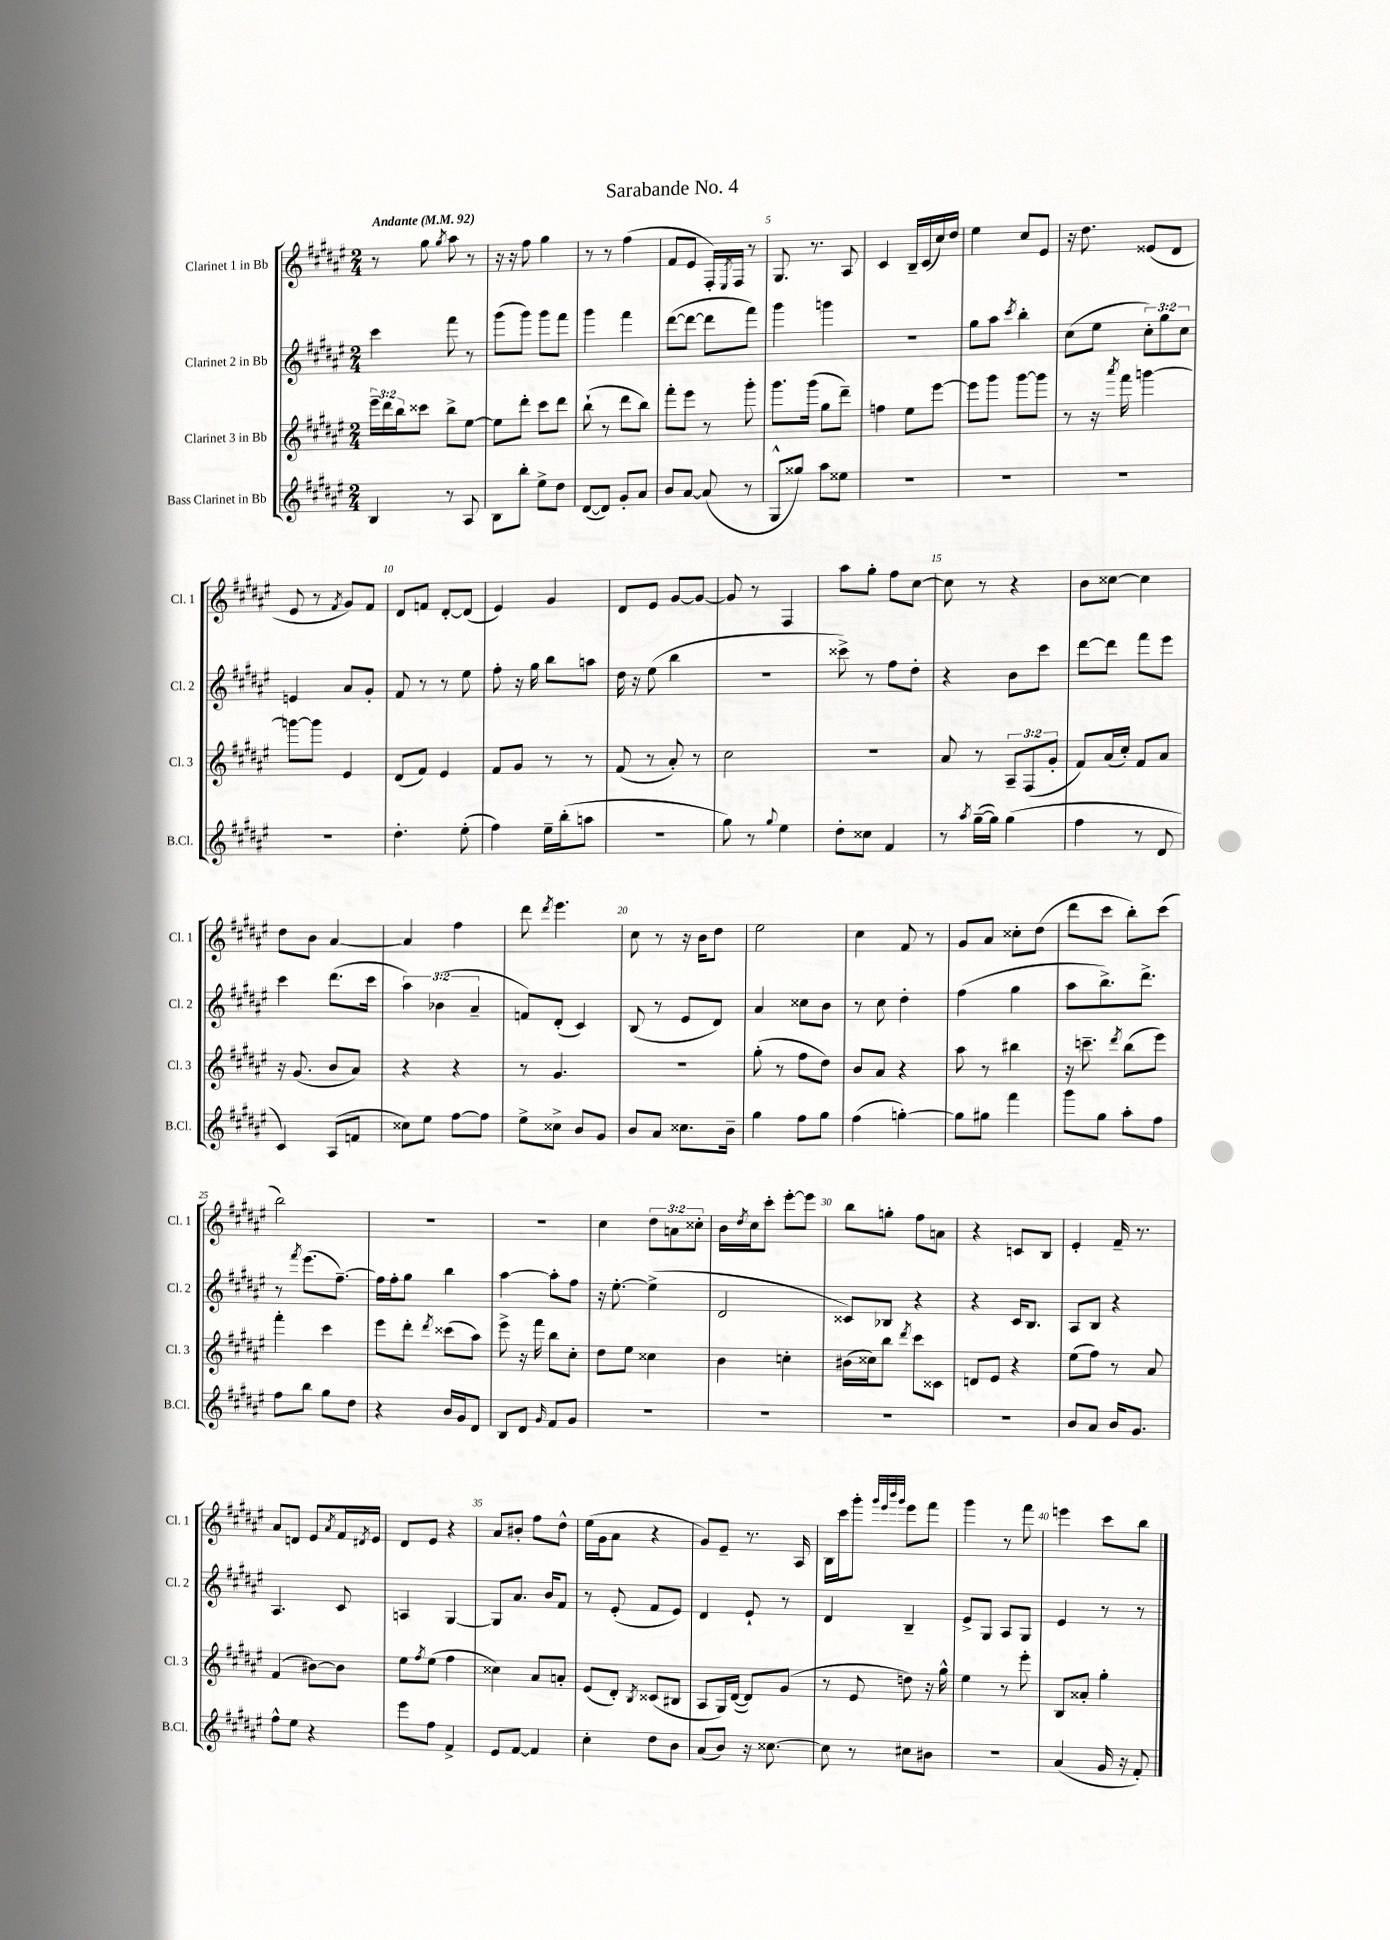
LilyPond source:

\header { title = "Sarabande No. 4" }
<<
\new StaffGroup <<
\new Staff = "s0" \with { instrumentName = "Clarinet 1 in Bb" shortInstrumentName = "Cl. 1" } {
    \clef treble \key fis \major \numericTimeSignature \time 2/4 \override Staff.TupletNumber.text = #tuplet-number::calc-fraction-text \tempo "Andante" 4 = 92
    r8 gis''8 \acciaccatura { gis''8 } ais''8 r8 |
    r16 r16 fis''8 gis''4 |
    r8 r8 fis''4( |
    fis'8 eis'8 fis16-.) \acciaccatura { eis8 } fis16 r8 |
    gis8. r8. ais8 |
    cis'4 b16-- cis'16( cis''16) dis''16 |
    eis''4 cis''8 eis'8 |
    r16 dis''8. eisis'8( dis'8 |
    eis'8 r8 \acciaccatura { fis'8 } gis'8) fis'8 |
    dis'8 f'8 dis'8~-. dis'8( |
    eis'4) gis'4 |
    dis'8 eis'8 gis'8~ gis'8~ |
    gis'8 r8 fis4 |
    ais''8 gis''8-. fis''8 cis''8~ |
    cis''8 r8 r4 |
    b'8 cisis''8~ cisis''4 |
    dis''8 b'8 ais'4~ |
    ais'4 fis''4 |
    dis'''8 \acciaccatura { dis'''8 } eis'''4. |
    cis''8 r8 r16 b'16 dis''8 |
    eis''2 |
    cis''4 fis'8 r8 |
    gis'8 ais'8 cisis''8-. dis''8( |
    dis'''8 cis'''8 b''8-.) cis'''8( |
    b''2) |
    r2 |
    r2 |
    cis''4 \tuplet 3/2 { dis''8 a'8 cisis''8-. } |
    b'16 \acciaccatura { dis''8 } cis''16 cis'''8-. eis'''8~-. eis'''8 |
    b''8 g''8-. fis''8 a'8 |
    r4 c'8 b8 |
    eis'4-. fis'16-- r8. |
    ais'8 d'8 eis'8 \acciaccatura { ais'8 } fis'16 \acciaccatura { dis'8 } eis'16 |
    dis'8 eis'8 r4 |
    ais'8 bis'8-. fis''8 dis''8-^ |
    eis''16( gis'16 ais'8 r4 |
    gis'8) eis'8-- r8. ais16 |
    b16 cis'''16 gis'''8-. \grace { gis'''32 eis'''32 b'''32 gis'''32 } eis'''8 fis'''8 |
    gis'''4 r8 fis'''8 |
    e'''4 cis'''8 b''8 \bar "|." |
}
\new Staff = "s1" \with { instrumentName = "Clarinet 2 in Bb" shortInstrumentName = "Cl. 2" } {
    \clef treble \key fis \major \numericTimeSignature \time 2/4 \override Staff.TupletNumber.text = #tuplet-number::calc-fraction-text
    cis'''4 fis'''8 r8 |
    gis'''8( gis'''8) gis'''8 fis'''8 |
    gis'''4 fis'''4 |
    dis'''8~( dis'''8~ dis'''8 fis'''8) |
    gis'''4 g'''4 |
    R2 |
    gis''8 ais''8 \acciaccatura { cis'''8 } b''4-. |
    cis''8( eis''8 \tuplet 3/2 { cis''8-.) gis''8 cis''8 } |
    e'4 ais'8 gis'8-. |
    fis'8 r8 r8 eis''8 |
    fis''8-. r16 gis''16 b''8 a''8 |
    dis''16 r16 eis''8( b''4 |
    r2 |
    cisis'''8->) r8 fis''8 dis''8-. |
    r4 b'8 cis'''8 |
    dis'''8~ dis'''8 fis'''8 eis'''8 |
    cis'''4 dis'''8.( cis'''16 |
    \tuplet 3/2 { ais''4) bes'4( ais'4-- } |
    f'8) dis'8-.( cis'4) |
    b8( r8 eis'8 dis'8) |
    ais'4 cisis''8 b'8 |
    r8 cis''8 dis''4-. |
    fis''4( gis''4 |
    ais''8 b''8.->) dis'''8.-> |
    r8 \acciaccatura { fis'''8 } eis'''8.( fis''8.~--) |
    fis''16 fis''16-. gis''8 b''4 |
    ais''4~ ais''8-. fis''8 |
    r16 eis''8.~-. eis''4->( |
    dis'2 |
    cisis'8) bes8 r4 |
    r4 cis'16 b8. |
    ais8 b8 r4 |
    ais4. cis'8 |
    a4 gis4~ |
    gis8 ais'8. b'16 fis'8 |
    r8 eis'8-.( fis'8 eis'8) |
    dis'4 eis'8-! r8 |
    dis'4 b4-- |
    eis'8-> gis8 ais8 gis8 |
    eis'4 r8 r8 \bar "|." |
}
\new Staff = "s2" \with { instrumentName = "Clarinet 3 in Bb" shortInstrumentName = "Cl. 3" } {
    \clef treble \key fis \major \numericTimeSignature \time 2/4 \override Staff.TupletNumber.text = #tuplet-number::calc-fraction-text
    \tuplet 3/2 { eis'''16-- dis'''16 b''16 } cisis'''8 b''8-> eis''8~ |
    eis''8 dis'''8-. cis'''8 dis'''8 |
    b''8-!( r8 dis'''8 b''8) |
    fis'''8-. eis'''8 r8 gis'''8-. |
    gis'''8. gis'''16( gis''8 dis'''8--) |
    f''4 eis''8 eis'''8~ |
    eis'''8 gis'''8 gis'''8~ gis'''8 |
    r8 r16 \acciaccatura { ais'''8 } fis'''16 g'''4~ |
    g'''8~ g'''8 eis'4 |
    dis'8( fis'8) eis'4 |
    fis'8 gis'8 r8 r8 |
    fis'8( r8 ais'8-.) r8 |
    cis''2 |
    r2 |
    ais'8 r8 \tuplet 3/2 { ais8-- fis8( gis'8-. } |
    fis'8) ais'16( cis''16-.) fis'8 ais'8 |
    r16 gis'8.( b'8 ais'8) |
    r4 r4 |
    r8 gis'4. |
    R2 |
    gis''8-.( r8 fis''8 dis''8) |
    b'8 ais'8 r4 |
    ais''8 r8 bis''4 |
    r16 c'''8.-- \acciaccatura { dis'''8 } b''8( eis'''8) |
    fis'''4-. cis'''4 |
    eis'''8 dis'''8-. \acciaccatura { dis'''8 } cisis'''8( ais''8) |
    eis'''8-> r16 fis'''16 b''8 cis''8-. |
    dis''8 eis''8 cisis''4 |
    b'4 c''4-. |
    bis'16( cisis''16) b''8 \acciaccatura { dis'''8 } cis'''8 cisis'8 |
    d'8 eis'8 r4 |
    eis''8( fis''8) r8 ais'8 |
    fis'4( bis'8~) bis'8 |
    eis''8 \acciaccatura { fis''8 } eis''8( fis''4 |
    cisis''4) ais'8 a'8-. |
    eis'8( dis'8-.) \acciaccatura { b8 } cisis'8( bis8 |
    ais8 gis16) dis'16~( dis'8) gis'8( |
    r8 eis'8 d''8) r16 gis''16-^ |
    eis''4 r8 eis'''8-. |
    b8 aisis'8-. gis''4-. \bar "|." |
}
\new Staff = "s3" \with { instrumentName = "Bass Clarinet in Bb" shortInstrumentName = "B.Cl." } {
    \clef treble \key fis \major \numericTimeSignature \time 2/4
    b4 r8 ais8 |
    b8 b''8-. eis''8-> dis''8 |
    dis'8~( dis'8) gis'8-. ais'8 |
    b'8 ais'8~ ais'8( r8 |
    gis8-^ gisis''8) ais''8 eisis''8 |
    R2 |
    R2 |
    R2 |
    R2 |
    dis''4.-. eis''8-.( |
    fis''4) eis''16-- b''16-.( a''8 |
    R2 |
    gis''8) r8 \appoggiatura { gis''8 } eis''4 |
    dis''8-. cisis''8 fis'4 |
    r8 \acciaccatura { ais''8 } gis''16~--( gis''16) gis''4( |
    fis''4 r8 dis'8 |
    cis'4) ais8( f'8 |
    cisis''8) eis''8 fis''8~ fis''8 |
    eis''8-> cisis''8-> b'8 gis'8 |
    b'8 ais'8 cisis''8. b'16-- |
    gis''4 fis''8 gis''8 |
    fis''4( g''4~-.) |
    g''8 gis''8 fis'''4 |
    gis'''8 gis''8 ais''8-. fis''8 |
    fis''8 b''8 gis''8 dis''8 |
    r4 b'16 gis'16 dis'8 |
    b8 dis'8 \grace { gis'16 } fis'8 gis'8 |
    R2 |
    R2 |
    R2 |
    R2 |
    b'8 ais'8 b'16 gis'8. |
    fis''8-^ eis''8 r4 |
    eis'''8 fis''8 fis'4-> |
    eis'8 fis'8~ fis'4 |
    cis''4-. dis''8 b'8 |
    ais'8( b'8) r16 cisis''8.~ |
    cisis''8 r8 cis''8 bis'8 |
    R2 |
    ais'4( gis'16 r16 fis'8-.) \bar "|." |
}
>>
>>
\layout { \context { \Score \override BarNumber.break-visibility = ##(#f #t #t) barNumberVisibility = #(every-nth-bar-number-visible 5) } }
